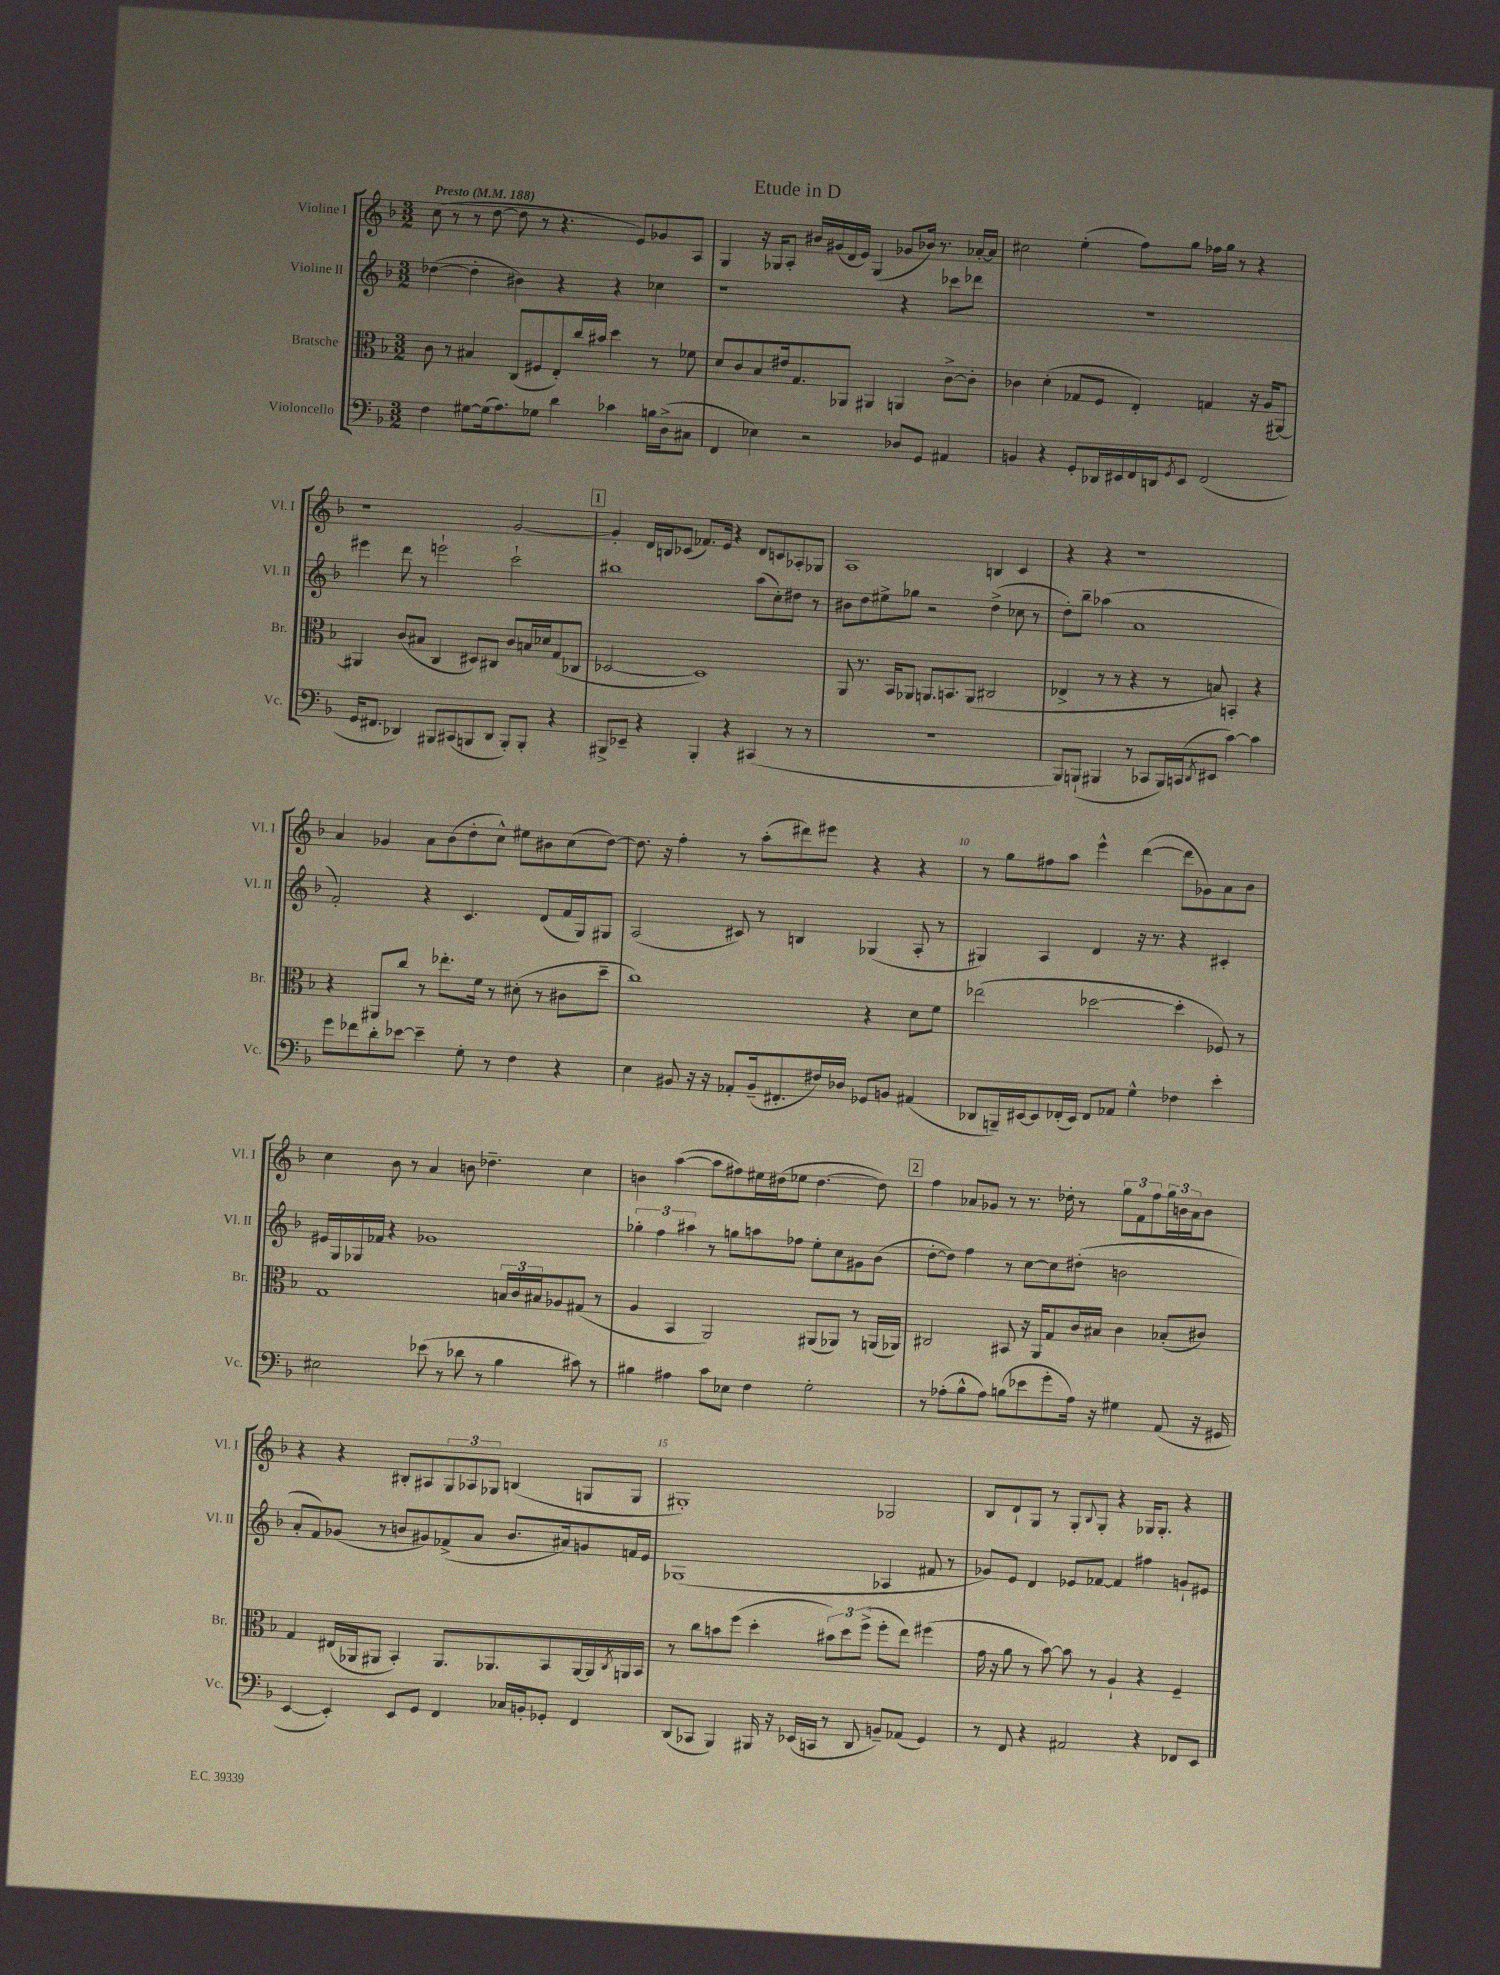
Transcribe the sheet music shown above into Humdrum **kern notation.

**kern	**kern	**kern	**kern
*part4	*part3	*part2	*part1
*staff4	*staff3	*staff2	*staff1
*I"Violoncello	*I"Bratsche	*I"Violine II	*I"Violine I
*I'Vc.	*I'Br.	*I'Vl. II	*I'Vl. I
*clefF4	*clefC3	*clefG2	*clefG2
*k[b-]	*k[b-]	*k[b-]	*k[b-]
*M3/2	*M3/2	*M3/2	*M3/2
*MM188	*MM188	*MM188	*MM188
=1	=1	=1	=1
!	!	!	!LO:TX:a:B:t=Presto
4F\	8c\	([4dd-X\	(8cc\
.	8r	.	8r
[8G#X\L	4B#X/	4dd-'\]	8r
(16G#\k]	.	.	[8dd\
8.A\)	.	.	.
.	(8C/L	4b#X\)	8dd\]
8G-X\J	8F#X/	.	8r
4d\	8E'/)	4r	4.r
.	16cc/L	.	.
.	16b#X/JJ	.	.
4c-X\	4dd\	4r	.
.	.	.	8e/L)
16Bn\LL	8r	4cc-X\	8g-X/
(16D^\J	.	.	.
8C#X\J	8f-X\	.	8A/J
=2	=2	=2	=2
4FF/	8d/L	1r	4G/
.	8c/	.	.
4E-X\)	8B-/	.	16r
.	.	.	16G-X/KL
.	16e#X/k	.	8A'/J
.	8.G/	.	.
2r	.	.	16b#X/LL
.	.	.	(16g#X/
.	8AA-X/J	.	16d/
.	.	.	16e/JJ)
.	4AA#X/	.	(4G-/
8D-X/L	4AAn/	4r	8g-X/L
8GG/J	.	.	16b-X/Jk)
.	.	.	8.r
4AA#X/	[8c^\L	8ccc-X\L	.
.	8c'\J]	8ddd-X\J	[16a-X'/LL
.	.	.	16a-/JJ]
=3	=3	=3	=3
4BBn/	4c-X\	1.r	2cc#X\
4r	(4d'\	.	.
8GG'/L	8G-X/L	.	(4ee'\
16DD-X/L	8F/J	.	.
16EE#X/	.	.	.
16FF/	4E'/)	.	8ff\L)
16DDn/J	.	.	.
8qGG/	.	.	.
8EE#/J	.	.	8gg\J
(2FF/	4Gn/	.	16ff-X\LL
.	.	.	16gg\JJ
.	.	.	8r
.	16r	.	4r
.	(16A/KL	.	.
.	[8AA#X/J)	.	.
!!LO:LB:g=z
=4	=4	=4	=4
16GG/KL	4AA#X/]	4eee#X\	1r
8.FF#X/J	.	.	.
4DD-X/)	(8c/L	8ddd\	.
.	8B#X/J	8r	.
8BBB#X/L	4C/	2eeen`\	.
(8CC#X/	.	.	.
8BBBn/	8D#X/L)	.	.
8DD-/J	8C#X/J	.	.
8BBB'/L)	8c/L	2ccc`\	[2g/
8BBB'/J	16Bn/L	.	.
.	16d-X/J	.	.
4r	(8G/	.	.
.	8C-X/J	.	.
!!LO:REH:place=s1:t=1
=5	=5	=5	=5
8BBB#X^/L	[2D-X/	1bb#X	4g'/]
8EE-X~/J	.	.	.
4r	.	.	16d/LL
.	.	.	16Bn/J
.	.	.	(8c-X/J
4BBB#'/	1D-])	.	8.f-X/L)
.	.	.	16e/Jk
4r	.	.	4r
(4CC#X/	.	(8aa\L	8d/L
.	.	8cc'\)	8cn/
8r	.	8dd#X\J	8A-X'/
8r	.	8r	8G-X/J
=6	=6	=6	=6
1.r	8AA/	8b#X\L	1A
.	8.r	8dd\	.
.	.	8ee#X^\	.
.	16BB-/KL	.	.
.	8AA-X/J	8gg-X\J	.
.	8.AAn/L	2r	.
.	8.BBn/	.	.
.	(8AA/J	.	.
.	2C#X/	(4dd^\	4Bn/
.	.	8cc-X\	4c/
.	.	8r	.
=7	=7	=7	=7
8BBB-/L)	4E-X^/	8dd'\L)	4r
(8BBBn`/J	.	8bb-~\J	.
4BBB#X/	8r	(4aa-X\	4r
.	8r	.	.
8r	4r	1a	1r
8CC-X/L	.	.	.
16BBB#/L)	8r	.	.
(16CCn/J	.	.	.
8qDD/	.	.	.
8EE#X/J	8Bn/)	.	.
[4c\)	4BBn'/	.	.
4c\]	4r	.	.
!!LO:LB:g=z
=8	=8	=8	=8
8g\L	4r	2f'/)	4a/
8f-X\	.	.	.
8d'\	8AA#X/L	.	4g-X/
[8e-X\J	8cc/J	.	.
4e-~\]	8r	4r	8a\L
.	8.ee-X'\L	.	(8b-\
8G'\	.	4.c/	8dd'\
.	16f\Jk	.	.
8r	8r	.	8cc^^\J)
4F\	(8d#X'\	.	8ee#X\L
.	8r	(8d/L	8b#X\
4r	8c#X\L	16f/L	(8cc\
.	.	16G/J)	.
.	8dd~\J	8G#X/J	[8dd\J)
=9	=9	=9	=9
4E\	1cc)	(2A/	8.dd\]
.	.	.	16r
8BB#X/	.	.	4ff'\
16r	.	.	.
16r	.	.	.
8AA-X'/L	.	8c#X/)	8r
(16BB#~/k	.	8r	(8aa'\L
8.FF#X'/	.	.	.
.	.	4Bn/	8ddd#X\)
16F#X/L)	.	.	8eee#X\J
16D-X/JJ	.	.	.
8GG-X/L	4r	(4G-X/	4r
8BBn/J	.	.	.
(4AA#X/	8d\L	8A'/	4r
.	8f\J	8r	.
=10	=10	=10	=10
8DD-X/L	(2ee-X\	4G#X/)	8r
16BBBn~/L)	.	.	8gg\L
[16EE#X/J	.	.	.
8EE#/]	.	4A/	8ff#X\
(16FF-X'/L	.	.	8aa\J
16EE#/JJ)	.	.	.
8FF-/L	[2dd-X\	4d/	4eee^^\
8AA-X/J	.	.	.
4G^^\	.	16r	([4ddd\
.	.	8.r	.
4F-X\	4dd-'\]	4r	8ddd\L]
.	.	.	8g-X\)
4e'\	8F-X/)	4c#X'/	8a\
.	8r	.	8b-\J
!!LO:LB:g=z
=11	=11	=11	=11
2E#X\	1G	16e#X/LL	4cc\
.	.	16G/	.
.	.	16G-X/	.
.	.	16f-X/JJ	.
.	.	4r	8b-\
.	.	.	8r
(8e-X\	.	1g-X	4a/
8r	.	.	.
8d-X\	.	.	8bn\
8r	.	.	4.dd-X~\
4B-\	24Bn/LL	.	.
.	24c/	.	.
.	24B#X/J	.	.
.	8A-X/	.	.
8c#X\)	(8G#X/J	.	4cc\
8r	8r	.	.
=12	=12	=12	=12
4B#X\	4A/	6gg-X'\	4bn\
.	.	6ff\	.
4A#X\	4BB-/	.	([4aa\
.	.	6aa#X\	.
8c\L	2AA/)	8r	8aa\L]
8E-X\J	.	8ggn\L	8ff#X\)
4F\	.	8aan\	16ee#X\L
.	.	.	(16dd#X\J
.	.	8ff-X\J	8ee-X\J
2G'\	(8AA#X/L	8ee'\L	[4.dd#\
.	8AA-X/J)	8cc\	.
.	8r	8g#X\	.
.	(16AAn/LL	(8b-\J	8dd#\])
.	16AA-X/JJ)	.	.
!!LO:REH:place=s1:t=2
=13	=13	=13	=13
8r	2C#X/	[8dd'\L	4ff\
(8A-X'\L	.	8dd\J])	.
8B-^^\	.	4ff\	8a-X/L
8A-\J)	.	.	8g-X/J
(8Bn\L	8BB#X/	8r	8r
8e-X\	16r	[8cc\L	8.r
.	16AA/KL	.	.
8g'\	8G/	8cc\]	.
.	.	.	16dd-X'\
16A-\Jk)	16c/L	(8dd#X'\J	8r
16r	16B#X/JJ	.	.
4G#X\	4c\	2bn\	12gg\L
.	.	.	12f\
.	.	.	12ff\
(8AA/	(8B-X'/L	.	24gg\L
.	.	.	24bn\
.	.	.	24a-\J
16r	8c#X/J)	.	8b\J
16GG#X/	.	.	.
!!LO:LB:g=z
=14	=14	=14	=14
[4EE/	4G/	8a'/L	4r
.	.	8f/)	.
4EE'/])	(16E#X/LL	(8g-X/J	4r
.	16AA-X/J	.	.
.	8AA#X/J	8r	.
8EE/L	4BB-'/)	8bn/L	8B#X'/L
8GG/J	.	8g#X/)	8A#X/
4FF/	8.AA#/L	(8f-X^/	12G/
.	.	.	12A-X/
.	.	8a/J	.
.	.	.	12G-X/J
.	8.AA-X/	.	.
16C-X/LL	.	8.b/L	(4Bn/
16BBn'/J	.	.	.
8GG-X'/J	8BB-/	.	.
.	.	16a#X/k)	.
4FF/	[16AA-/L	8gn/	8Gn/L
.	16AA-/]	.	.
.	8qC/	.	.
.	16AAn/	16fn/L	8G/J
.	16BB-/JJ	16e/JJ	.
=15	=15	=15	=15
(8DD/L	8r	(1G-X	1G#X')
8CC-X/J	8cc\L	.	.
4BBB-/)	8bn\	.	.
.	(8ff\J	.	.
16BBB#X/	4dd'\	.	.
16r	.	.	.
(16EE-X/LL	.	.	.
16CCn/JJ	.	.	.
8r	12b#X\L)	.	.
.	12dd\	.	.
8DD/	.	.	.
.	(12ff^\J	.	.
8BBn~/L)	8ff'\L	4A-X/	2G-X/
(8AA-X/J	8ee\J)	.	.
4GG/)	(4ff#X\	8f#X/	.
.	.	8r	.
=16	=16	=16	=16
8r	16g\	8g-X/L)	8B-/L
.	16r	.	.
8FF/	8a\	8e/J	8d`/
4r	8r	4d/	8G/J
.	[8b-\)	.	8r
2AA#X/	8b-\]	8e-X/L	8G'/L
.	.	.	8qqB-/
.	8r	[8f-X/J	8G'/J
.	4A`/	4f-/]	4r
4r	4r	4ff#X\	16G-X/KL
.	.	.	8.G-'/J
8FF-X/L	4F~/	8gn`/L	4r
8EE/J	.	8e#X/J	.
==	==	==	==
*-	*-	*-	*-
